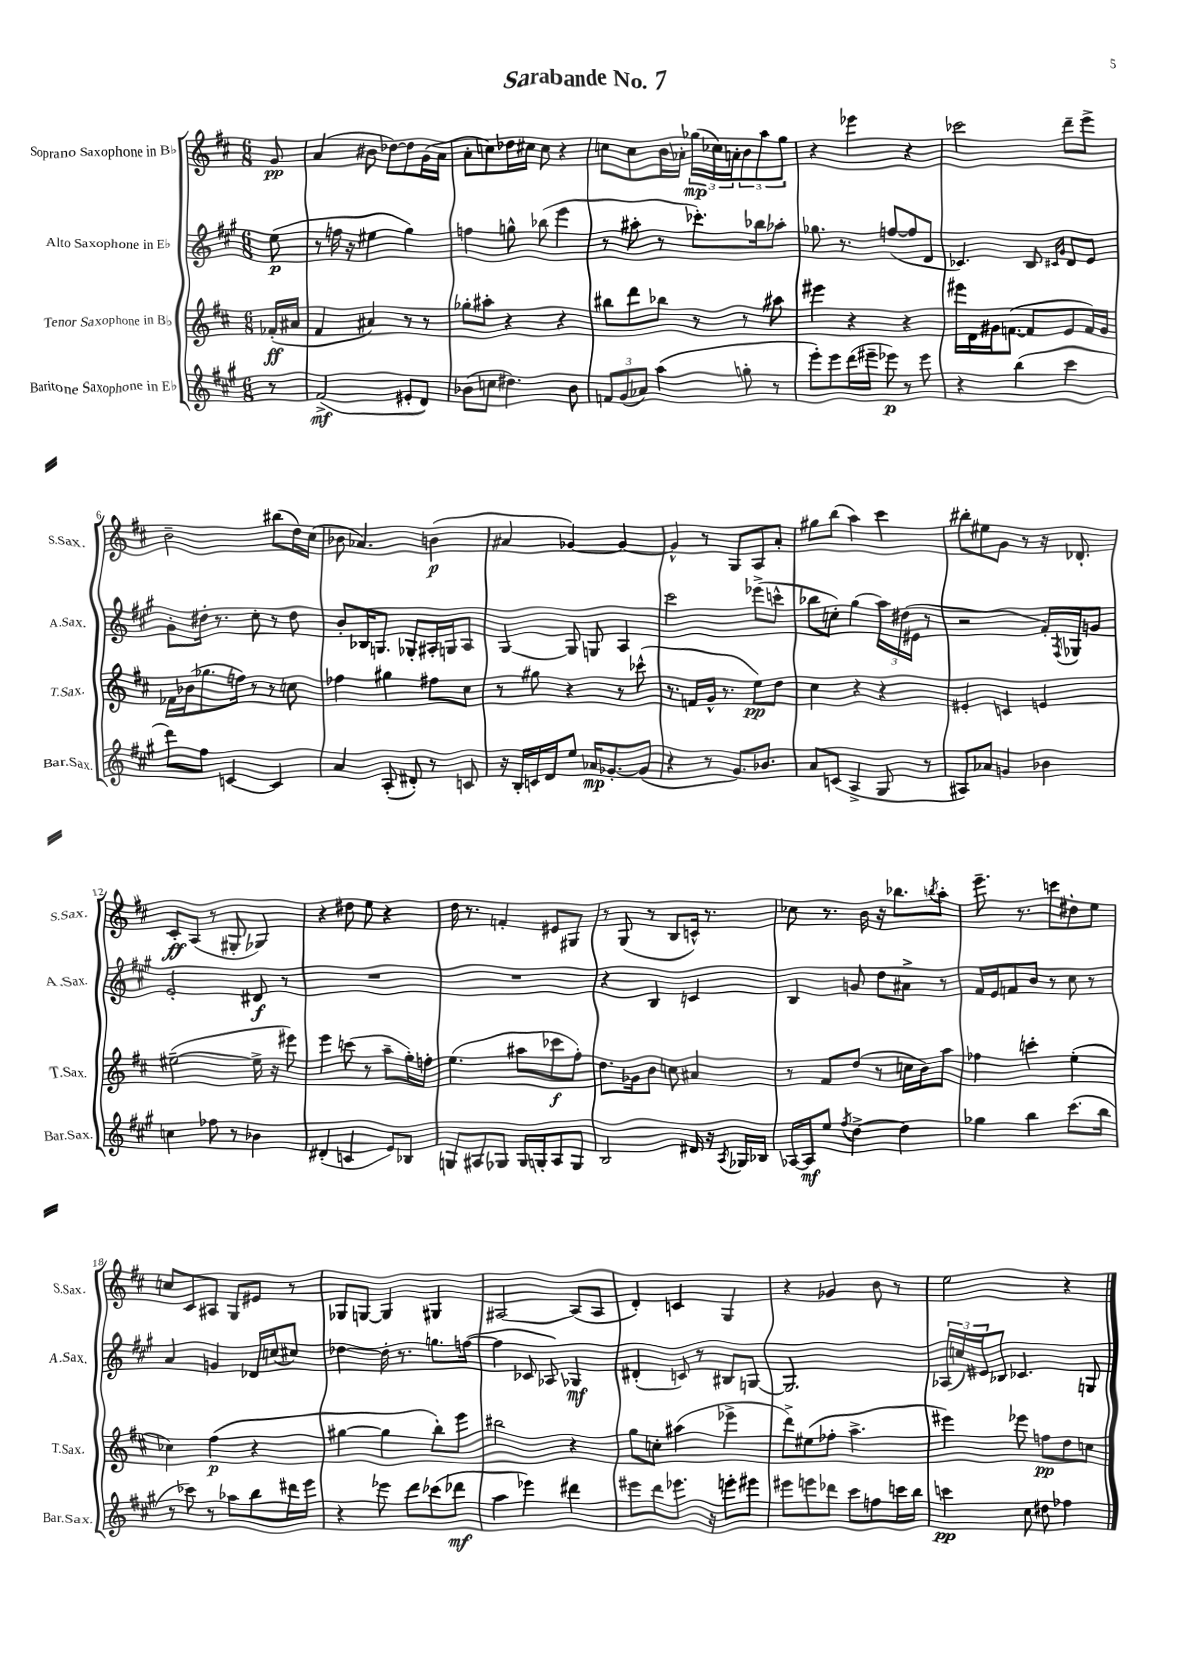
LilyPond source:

\header { title = "Sarabande No. 7" }
<<
\new StaffGroup <<
\new Staff = "s0" \with { instrumentName = "Soprano Saxophone in Bb" shortInstrumentName = "S.Sax." } {
    \clef treble \key d \major \numericTimeSignature \time 6/8 \partial 8
    g'8\pp |
    a'4( bis'8 des''8~) des''8 g'16( a'16 |
    a'8-. c''8) des''16 cis''16 cis''8 r4 |
    c''8 c''8 b'16 aes'16-. \tuplet 3/2 { ges''16\mp( ces''16) a'16-. } \tuplet 3/2 { b'8 a''8 ges''8 } |
    r4 ees'''4 r4 |
    ces'''2 d'''8-- e'''8-> |
    b'2-- bis''8( d''16) cis''16( |
    bes'8 aes'4.) b'4\p( |
    ais'4 ges'4~) ges'4~ |
    ges'4-^ r8 g8 a8 a'8-. |
    gis''8 b''8( a''4) cis'''4 |
    bis''8-. eis''8 g'8 r8 r16 des'8.-. |
    cis'8-.\ff a8( r8 gis8-. ges4) |
    r4 dis''8 e''8 r4 |
    d''16 r8. f'4-. eis'8 gis8 |
    r8 g8( r8 b8 c'16-^) r8. |
    ces''8 r8. b'16 r16 bes''8. \acciaccatura { b''8 } a''8-. |
    e'''8.-- r8. c'''8 dis''8-. e''8 |
    c''8 cis'8 ais8 g8 eis'8 r8 |
    ges8 g8~ g4 gis4 |
    ais2~ ais8( ais8 |
    d'4-.) c'4 g4 |
    r4 ges'4 b'8 r8 |
    e''2 r4 \bar "|." |
}
\new Staff = "s1" \with { instrumentName = "Alto Saxophone in Eb" shortInstrumentName = "A.Sax." } {
    \clef treble \key a \major \numericTimeSignature \time 6/8 \partial 8
    e''8\p( |
    r8 f''16 r16 eis''4 gis''4) |
    f''4 g''8-^ bes''8( e'''4 |
    r8 ais''8-. r8 ces'''8.-.) bes''16 aes''8-. |
    ges''8. r8. f''8~( f''8 d'8 |
    ces'4.) b8 \grace { cis'16 gis'16 } d'8 e'8 |
    gis'8-. dis''16-. r8. cis''8-. r8 dis''8 |
    b'8-. bes16 g8. ges8-. ais16-. g16 ais8 |
    gis4~ gis8 g8 a4 |
    cis'''2 ees'''8->( c'''8-^ |
    bes''8 c''8-.) gis''4( \tuplet 3/2 { a''16) dis''16( eis'16 } r8 |
    r2 fis'16-.) \acciaccatura { fis8 } ges16 g'8 |
    e'2-. dis'8\f r8 |
    R2. |
    R2. |
    r4 b4 c'4 |
    b4 g'8 d''8 ais'8-> r8 |
    fis'16 e'16 f'8 b'8 r8 cis''8 r8 |
    a'4 g'4 des'16 c''16( cis''8) |
    des''4~ des''16-. r8. g''8. f''16~( |
    f''4 ces'8 aes8) ges4\mf |
    dis'4-.( c'8) r8 bis8 g8~ |
    g2. |
    \tuplet 3/2 { aes16( c''16) eis'16 } bes8 ces'4. g8 \bar "|." |
}
\new Staff = "s2" \with { instrumentName = "Tenor Saxophone in Bb" shortInstrumentName = "T.Sax." } {
    \clef treble \key d \major \numericTimeSignature \time 6/8 \partial 8
    fes'16-.\ff( ais'16 |
    fis'4 ais'4) r8 r8 |
    ges''8-. ais''8-. r4 r4 |
    bis''8 d'''8 bes''8 r8 r8 ais''8 |
    eis'''4 r4 r4 |
    eis'''16 d'16 gis'16 f'8.~( f'8 e'8 f'16) gis'16 |
    fes'16 bes'16( ges''8. f''16) r8 r8 c''8 |
    fes''4 gis''4 fis''8 cis''8 |
    r8 gis''8 r4 r8 ces'''8-^( |
    r8. f'16 g'16-^ r8. e''8\pp) d''8 |
    cis''4 r4 r4 |
    eis'4-. c'4 e'4 |
    eis''2~--( eis''16-> r16 eis'''8) |
    e'''4 c'''8( r8 a''8-- g''16-.) f''16-. |
    e''4.( ais''8 ces'''8\f fis''8-.) |
    d''8. ges'16 b'8 c''8 ais'4 |
    r8 fis'8 d''8( r8 c''16 b'16) a''8 |
    fes''4 c'''4-. e''4-.( |
    ces''4) fis''4\p( r4 |
    gis''4~ gis''4 b''8-.) e'''8 |
    bis''2 r4 |
    g''8 c''8-. ais''4( ees'''4-> |
    d'''8->) eis''8( fes''8-. a''4.-> |
    eis'''4) ees'''8 f''8\pp d''8 c''8 \bar "|." |
}
\new Staff = "s3" \with { instrumentName = "Baritone Saxophone in Eb" shortInstrumentName = "Bar.Sax." } {
    \clef treble \key a \major \numericTimeSignature \time 6/8 \partial 8
    r8 |
    fis'2->\mf( eis'8-. d'8) |
    bes'8( c''8 dis''4.) bes'8 |
    \tuplet 3/2 { f'8 gis'8( aes'8) } a''4( g''8-. r8 |
    e'''8-.) e'''8 d'''16( eis'''16-- ees'''8\p) r8 ees'''8 |
    r4 b''4( cis'''4 |
    d'''8) fis''8 c'4~ c'4 |
    a'4 a8-.( dis'8-.) r8 c'8 |
    r16 b16-. c'16 d'16 e''8 aes'16\mp ges'8.~-. ges'8( |
    r4 r8 gis'8.) bes'8. |
    a'8 c'8( a4-> gis8 r8 |
    ais8) aes'8 g'4 bes'4 |
    c''4 fes''8 r8 bes'4 |
    dis'4-.( c'4 e'8) bes8 |
    g8 ais8 ges8 ges16 g16-. ais8 g8 |
    b2 dis'16 r16 \acciaccatura { a8 } ges16 bes16 |
    aes16~ aes16\mf e''8 \acciaccatura { fis''8 } d''4~-> d''4 |
    ges''4 b''4 cis'''8.( b''16 |
    r8 ces'''8) r8 aes''8 b''8 dis'''16 e'''16 |
    r4 ees'''8 d'''8 ces'''8( des'''8\mf |
    a''4 ees'''4) dis'''4 |
    eis'''8 d'''8 ees'''8. r16 e'''8-. eis'''8 |
    eis'''8 e'''8 des'''8 cis'''8 f''8 c'''16 b''16 |
    c'''4\pp cis''8 dis''8 fes''4 \bar "|." |
}
>>
>>
